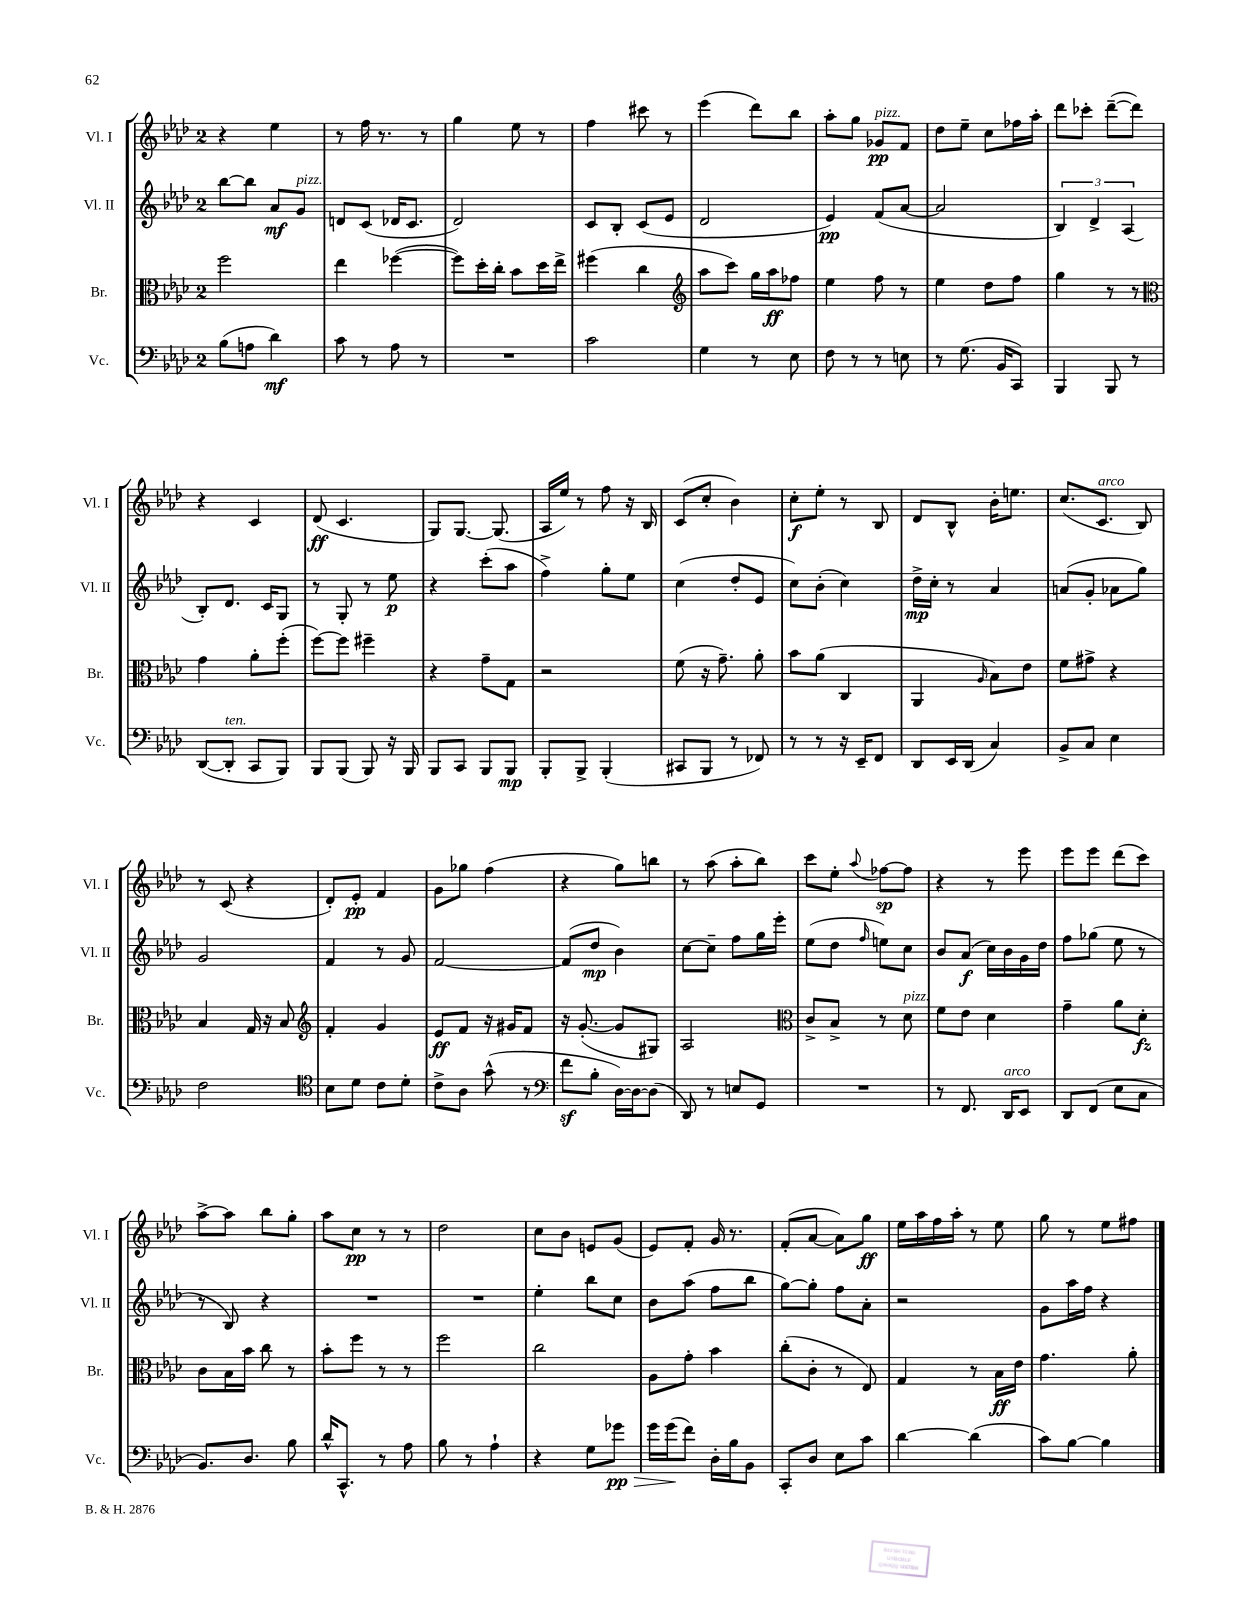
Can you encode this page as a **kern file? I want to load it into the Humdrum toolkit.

**kern	**kern	**kern	**kern
*staff4	*staff3	*staff2	*staff1
*clefF4	*clefC3	*clefG2	*clefG2
*k[b-e-a-d-]	*k[b-e-a-d-]	*k[b-e-a-d-]	*k[b-e-a-d-]
*M2/4	*M2/4	*M2/4	*M2/4
(8B-	2ff	[8bb-	4r
8A	.	8bb-]	.
4d-)	.	8a-	4ee-
.	.	8g	.
=	=	=	=
8c	4ee-	8d	8r
8r	.	(8c	16ff
.	.	.	8.r
8A-	([4ff-	16d-	.
.	.	8.c	.
8r	.	.	8r
=	=	=	=
2r	8ff-])	2d-)	4gg
.	16dd-'	.	.
.	16cc'	.	.
.	8b-	.	8ee-
.	16dd-	.	8r
.	16ee-^	.	.
=	=	=	=
2c	(4ff#	8c	4ff
.	.	8B-'	.
.	4cc	(8c	8ccc#
.	.	8e-	8r
=	=	=	=
*	*clefG2	*	*
4G	8aa-	2d-	(4eee-
.	8ccc)	.	.
8r	16gg	.	8ddd-)
.	16aa-	.	.
8E-	8ff-	.	8bb-
=	=	=	=
8F	4ee-	4e-)	8aa-'
8r	.	.	8gg
8r	8ff	(8f	8g-
8E	8r	[8a-	8f
=	=	=	=
8r	4ee-	2a-]	8dd-
(8.G	.	.	8ee-~
.	8dd-	.	8cc
16BB-	.	.	.
8CC)	8ff	.	16ff-
.	.	.	16aa-'
=	=	=	=
4BBB-	4gg	6B-)	8ddd-
.	.	.	8ccc-'
.	.	6d-^	.
8BBB-	8r	.	([8ddd-~
.	.	(6A-	.
8r	8r	.	8ddd-])
=	=	=	=
*	*clefC3	*	*
([8DD-	4g	8B-')	4r
8DD-']	.	8.d-	.
8CC	8a-'	.	4c
.	.	16c	.
8BBB-)	(8ff'	8G	.
=	=	=	=
8BBB-	[8ff)	8r	(8d-
(8BBB-	8ff]	8G'	4.c
8BBB-)	4ff#~	8r	.
16r	.	8ee-	.
16BBB-	.	.	.
=	=	=	=
8BBB-	4r	4r	8G)
8CC	.	.	[8.G
8BBB-	8g~	(8ccc'	.
.	.	.	(8.G]
8BBB-	8G	8aa-	.
=	=	=	=
8BBB-'	2r	4ff^)	16A-
.	.	.	16ee-)
8BBB-^	.	.	8r
(4BBB-'	.	8gg'	8ff
.	.	8ee-	16r
.	.	.	16B-
=	=	=	=
8CC#	(8f	(4cc	(8c
8BBB-	16r	.	8cc'
.	8.g~)	.	.
8r	.	8dd-'	4b-)
8FF-)	8a-'	8e-	.
=	=	=	=
8r	8b-	8cc)	8cc'
8r	(8a-	(8b-'	8ee-'
16r	4C	4cc)	8r
16EE-~	.	.	.
8FF	.	.	8B-
=	=	=	=
8DD-	4AA-	16dd-^	8d-
.	.	16cc'	.
16EE-	.	8r	8B-^^
(16DD-	.	.	.
.	16qqA-	.	.
4C)	8B-)	4a-	16b-'
.	.	.	8.ee
.	8e-	.	.
=	=	=	=
8BB-^	8f	(8a	(8.cc
8C	8g#^	8g'	.
.	.	.	8.c
4E-	4r	8a-	.
.	.	8gg)	8B-)
=	=	=	=
2F	4B-	2g	8r
.	.	.	(8c
.	16G	.	4r
.	16r	.	.
.	8B-	.	.
=	=	=	=
*clefC4	*clefG2	*	*
8B-	4f'	4f	8d-')
8d-	.	.	8e-'
8c	4g	8r	4f
8d-'	.	8g	.
=	=	=	=
8c^	8e-	[2f	8g
8A-	8f	.	8gg-
(8g^^	16r	.	(4ff
.	16g#	.	.
8r	8f	.	.
=	=	=	=
*clefF4	*	*	*
8f	16r	(8f]	4r
.	([8.g'	.	.
8B-'	.	8dd-	.
[16D-)	8g]	4b-)	8gg)
16D-_	.	.	.
(8D-]	8G#)	.	8bb
=	=	=	=
8DD-)	2A-	[8cc	8r
8r	.	8cc~]	(8aa-
8E	.	8ff	8aa-'
8GG	.	16gg	8bb-)
.	.	16eee-'	.
=	=	=	=
*	*clefC3	*	*
2r	8c^	(8ee-	8ccc
.	8B-^	8dd-	8ee-'
.	.	16qqff	8qqaa-
.	8r	8ee)	[8ff-
.	8d-	8cc	8ff-]
=	=	=	=
8r	8f	8b-	4r
8.FF	8e-	(8a-	.
.	4d-	16cc)	8r
16DD-	.	16b-	.
8EE-	.	16g	8eee-
.	.	16dd-	.
=	=	=	=
8DD-	4g~	8ff	8eee-
(8FF	.	(8gg-	8eee-
8E-	8a-	8ee-	(8ddd-
8C	8d-'	8r	8ccc)
=	=	=	=
8.BB-)	8c	8r	[8aa-^
.	16B-	8B-)	8aa-]
8.D-	16b-	.	.
.	8cc	4r	8bb-
8B-	8r	.	8gg'
=	=	=	=
16d-^^	8b-'	2r	8aa-
8.CC^^	.	.	.
.	8ff	.	8cc
8r	8r	.	8r
8A-	8r	.	8r
=	=	=	=
8B-	2ff	2r	2dd-
8r	.	.	.
4A-`	.	.	.
=	=	=	=
4r	2cc	4ee-'	8cc
.	.	.	8b-
8G	.	8bb-	8e
8g-	.	8cc	(8g
=	=	=	=
16g	8A-	8b-	8e-)
(16g	.	.	.
8f)	8g'	(8aa-	8f'
16D-'	4b-	8ff	16g
16B-	.	.	8.r
8BB-	.	8bb-	.
=	=	=	=
8CC'	(8cc'	[8gg)	(8f'
8D-	8c'	8gg']	[8a-
8E-	8r	8ff	8a-])
8c	8E-)	8a-'	8gg
=	=	=	=
[4d-	4G	2r	16ee-
.	.	.	16aa-
.	.	.	16ff
.	.	.	16aa-'
(4d-]	8r	.	8r
.	16B-	.	8ee-
.	16e-	.	.
=	=	=	=
8c)	4.g	8g	8gg
[8B-	.	16aa-	8r
.	.	16ff	.
4B-]	.	4r	8ee-
.	8a-'	.	8ff#
==	==	==	==
*-	*-	*-	*-
